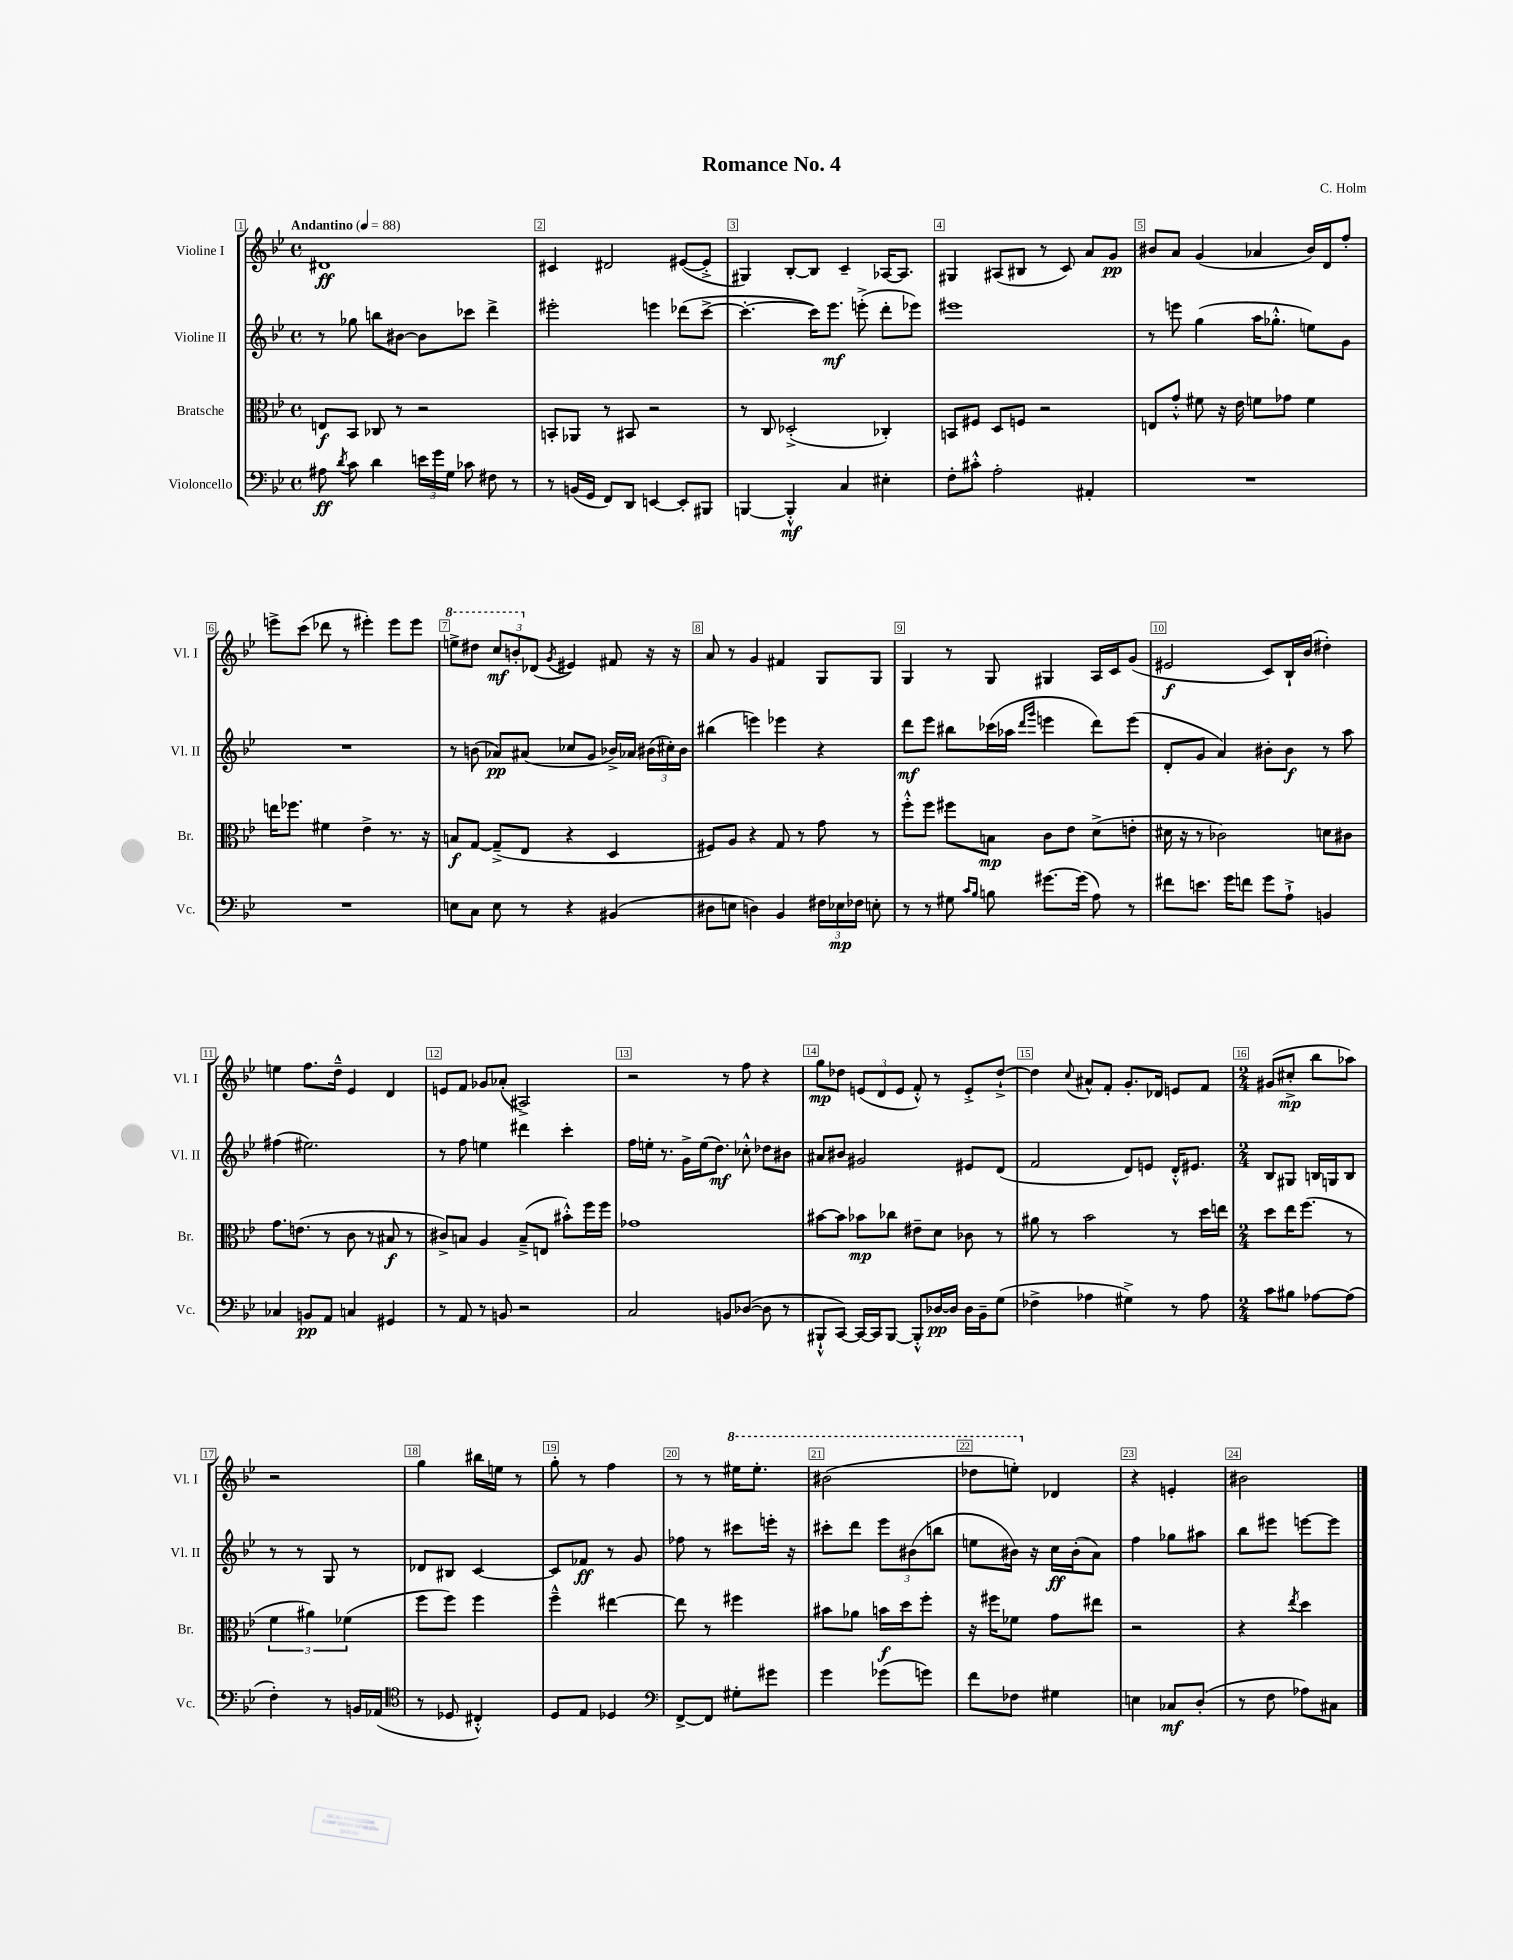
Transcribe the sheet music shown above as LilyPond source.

\header { title = "Romance No. 4" composer = "C. Holm" }
<<
\new StaffGroup <<
\new Staff = "s0" \with { instrumentName = "Violine I" shortInstrumentName = "Vl. I" } {
    \clef treble \key bes \major \defaultTimeSignature \time 4/4 \tempo "Andantino" 4 = 88
    \autoBeamOff dis'1\ff |
    cis'4 dis'2 eis'8[~( eis'8]-.-> |
    gis4) bes8[~-. bes8] c'4-- aes16[~ aes8.] |
    gis4 ais8[( bis8] r8 c'8) a'8[ g'8]\pp |
    bis'8[ a'8] g'4( aes'4 bis'16[) d'16 f''8]-. |
    e'''8[-> c'''8]( des'''8 r8 eis'''4-.) eis'''8[ eis'''8] |
    \ottava #1 e'''8[-> dis'''8] \tuplet 3/2 { c'''8[\mf b''8-. \ottava #0 des'8]( } \acciaccatura { g'8 } eis'4) fis'8 r16 r16 |
    a'8 r8 g'4 fis'4 g8[ g8] |
    g4 r8 g8 gis4 a16[ c'16 g'8]( |
    eis'2\f c'8[) bes16-! bes'16]( dis''4-.) |
    e''4 f''8.[ d''16]---^ ees'4 d'4 |
    e'8[ f'8] ges'8[ aes'8]-.( ais2->) |
    r2 r8 f''8 r4 |
    g''8[\mp des''8] \tuplet 3/2 { e'8[( d'8 e'8] } f'8-.-^) r8 e'8[-.-> des''8]~-!-> |
    des''4 \appoggiatura { c''8 } ais'8[-^ f'8]-. g'8.[-. des'16] e'8[ f'8] |
    \numericTimeSignature \time 2/4 gis'8[( cis''8]-.->\mp bes''8[ aes''8]) |
    r2 |
    g''4 bis''16[ e''16] r8 |
    g''8-. r8 f''4 |
    r8 r8 \ottava #1 eis'''16[ eis'''8.]-. |
    bis''2( |
    des'''8[ e'''8]-.) \ottava #0 des'4 |
    r4 e'4-. |
    bis'2 \bar "|." |
}
\new Staff = "s1" \with { instrumentName = "Violine II" shortInstrumentName = "Vl. II" } {
    \clef treble \key bes \major \defaultTimeSignature \time 4/4
    \autoBeamOff r8 ges''8 b''8[ bis'8]~ bis'8[ ces'''8] d'''4-> |
    eis'''2-. e'''4 des'''8[( c'''8]~-> |
    c'''4.~-. c'''16[) ees'''8.]\mf e'''8-.->( d'''8[-. ees'''8]) |
    eis'''1 |
    r8 e'''8 g''4( a''16[ ges''8.]-.-^ e''8[) g'8] |
    R1 |
    r8 b'8( aes'8[\pp) ais'8]( ces''8[ g'8] bes'16[->) aes'16] \tuplet 3/2 { bis'16[( cis''16-.) bis'16] } |
    bis''4( e'''4) ees'''4 r4 |
    d'''8[\mf ees'''8] bis''8[ ces'''16( aes''16] \grace { d'''16[ g'''16] } e'''4 d'''8[) e'''8]( |
    d'8[-. g'8] a'4) bis'8[-. bis'8]\f r8 a''8 |
    fis''4( eis''2.) |
    r8 f''8 e''4 dis'''4 c'''4-. |
    f''16[ e''16]-. r8. g'16[-> e''16( d''8.]\mf) ces''8-.-^ des''8[ bis'8] |
    ais'8[ bis'8] gis'2 eis'8[ d'8]( |
    f'2 d'8[) e'8] d'16[-.-^ eis'8.] |
    \numericTimeSignature \time 2/4 bes8[ gis8] b16[ g16 b8] |
    r8 r8 g8 r8 |
    des'8[ bis8] c'4~ |
    c'8[ fes'8]\ff r8 g'8 |
    fes''8 r8 cis'''8[ e'''16]-. r16 |
    cis'''8[-. d'''8] \tuplet 3/2 { ees'''8[ bis'8( b''8] } |
    e''8[ bis'16]) r16 c''16[\ff bis'16-.( a'8]) |
    f''4 ges''8[ ais''8] |
    bes''8[ eis'''8] e'''8[~ e'''8] \bar "|." |
}
\new Staff = "s2" \with { instrumentName = "Bratsche" shortInstrumentName = "Br." } {
    \clef alto \key bes \major \defaultTimeSignature \time 4/4
    \autoBeamOff e8[\f bes,8] ces8 r8 r2 |
    b,8[-. aes,8] r8 bis,8 r2 |
    r8 c8 des2-.->( ces4-.) |
    b,8[ fis8] d8[ f8] r2 |
    e8[ g'8]-.-^ fis'8 r16 ees'16 f'8[ ges'8] f'4 |
    e''16[ fes''8.] fis'4 ees'4-> r8. r16 |
    b8[\f g8]~ g8[--->( ees8] r4 d4 |
    fis8[) a8] r4 g8 r8 g'8 r8 |
    f''8[-.-^ f''8] fis''8[ b8]\mp c'8[ ees'8] d'8[->( e'8]-. |
    dis'16 r16 r8 ces'2) d'8[ cis'8] |
    g'8.[ e'8.]( r8 c'8 r8 bis8\f r8 |
    cis'8[->) b8] a4 b8[--->( e8] bis'8[-.-^) f''16 f''16] |
    ges'1 |
    bis'8[~ bis'8] bes'8[\mp ces''8] eis'8[-- d'8] ces'8 r8 |
    ais'8 r8 bes'2 r8 d''16[ e''16] |
    \numericTimeSignature \time 2/4 d''8[ ees''16 f''8.]( r8 |
    \tuplet 3/2 { f'4 ais'4) fes'4( } |
    f''8[ f''8]) f''4 |
    f''4---^ eis''4~ |
    eis''8 r8 fis''4 |
    bis'8[ aes'8] b'16[\f d''16 f''8]-. |
    r16 fis''16[ fes'8] g'8[ eis''8] |
    r2 |
    r4 \acciaccatura { ees''8 } d''4 \bar "|." |
}
\new Staff = "s3" \with { instrumentName = "Violoncello" shortInstrumentName = "Vc." } {
    \clef bass \key bes \major \defaultTimeSignature \time 4/4
    \autoBeamOff ais8\ff \acciaccatura { d'8 } c'8 d'4 \tuplet 3/2 { e'16[ g'16 g16] } ces'8 fis8 r8 |
    r8 b,16[( g,16] f,8[) d,8] e,4~ e,8[-. bis,,8] |
    b,,4~ b,,4-.-^\mf c4 eis4-. |
    f8[-. cis'8]-.-^ a2-. ais,4-. |
    R1 |
    R1 |
    e8[ c8] e8 r8 r4 bis,4( |
    dis8[ e8] d4) bes,4 \tuplet 3/2 { fis16[ ees16\mp fes16] } e8-. |
    r8 r8 gis8 \grace { c'16[ bes16] } b8 gis'8.[~ gis'16]( a8) r8 |
    fis'8[ e'8.] g'16[ f'8] g'8[ a8]-!-> b,4 |
    ces4 b,8[\pp a,8] c4 gis,4 |
    r8 a,8 r8 b,8 r2 |
    c2 b,8[ des8]~( des8 r8 |
    bis,,8[-!-^ c,8]~) c,16[~ c,16 bis,,8]~ bis,,8[-.-^ des16~\pp des16] des16[ bes,16-- g8]( |
    fes4-> aes4 gis4->) r8 aes8 |
    \numericTimeSignature \time 2/4 c'8[ bis8] aes8[~ aes8]( |
    f4-.) r8 b,16[ aes,16]( |
    \clef tenor r8 des8 cis4-.-^) |
    d8[ ees8] des4 |
    \clef bass f,8[~-> f,8] gis8[-. gis'8] |
    g'4 ges'8[( g'8]) |
    f'8[ fes8] gis4 |
    e4 ces8[\mf d8]-.( |
    r8 f8 aes8[) cis8] \bar "|." |
}
>>
>>
\layout { \context { \Score \override BarNumber.break-visibility = ##(#f #t #t) barNumberVisibility = #all-bar-numbers-visible \override BarNumber.stencil = #(make-stencil-boxer 0.1 0.3 ly:text-interface::print) } }
